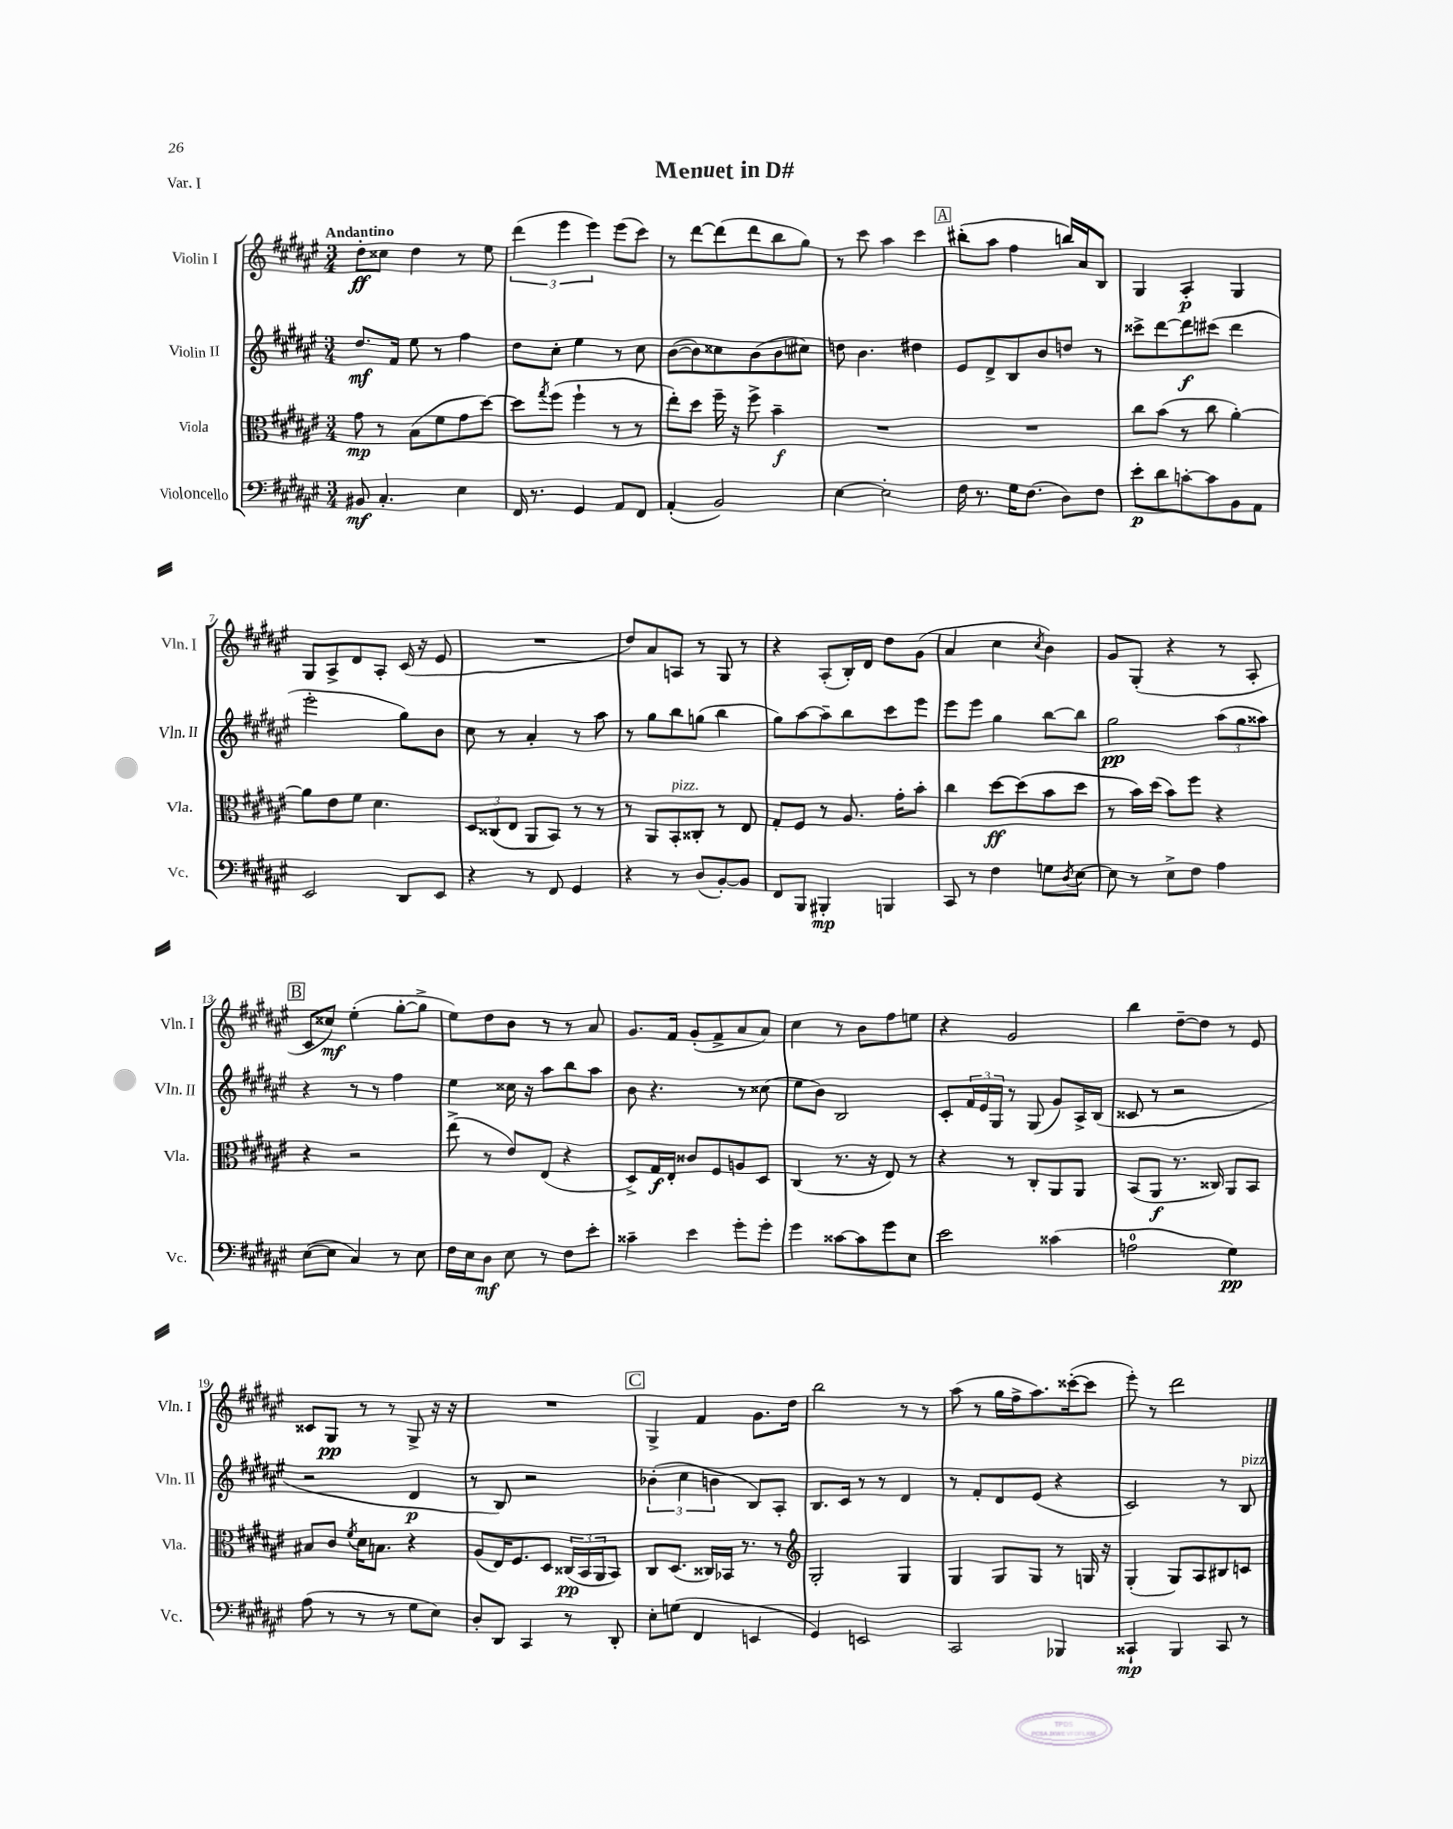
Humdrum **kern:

**kern	**dynam	**kern	**dynam	**kern	**dynam	**kern	**dynam
*part4	*part4	*part3	*part3	*part2	*part2	*part1	*part1
*staff4	*staff4	*staff3	*staff3	*staff2	*staff2	*staff1	*staff1
*I"Violoncello	*	*I"Viola	*	*I"Violin II	*	*I"Violin I	*
*I'Vc.	*	*I'Vla.	*	*I'Vln. II	*	*I'Vln. I	*
*clefF4	*	*clefC3	*	*clefG2	*	*clefG2	*
*k[f#c#g#d#a#e#]	*	*k[f#c#g#d#a#e#]	*	*k[f#c#g#d#a#e#]	*	*k[f#c#g#d#a#e#]	*
*M3/4	*	*M3/4	*	*M3/4	*	*M3/4	*
=1	=1	=1	=1	=1	=1	=1	=1
!	!	!	!	!	!	!LO:TX:a:B:t=Andantino	!
8BB#X/	mf	8g#\	mp	8.dd#/L	mf	8dd#'\L	ff
4.C#'/	.	8r	.	.	.	8cc##X\J	.
.	.	.	.	16f#/Jk	.	.	.
.	.	(8B\L	.	8ee#\	.	4dd#\	.
.	.	8f#\	.	8r	.	.	.
4E#\	.	8g#\	.	4ff#\	.	8r	.
.	.	[8dd#\J)	.	.	.	8ee#\	.
=2	=2	=2	=2	=2	=2	=2	=2
16FF#/	.	8dd#\L]	.	8dd#\L	.	(6ddd#\	.
8.r	.	.	.	.	.	.	.
.	.	8qgg#/	.	.	.	.	.
.	.	(8ff#\J	.	8cc#'\J	.	.	.
.	.	.	.	.	.	6eee#\	.
4GG#/	.	4ff#`\	.	4ee#\	.	.	.
.	.	.	.	.	.	6eee#\)	.
8AA#/L	.	8r	.	8r	.	(8eee#\L	.
8FF#/J	.	8r	.	8cc#\	.	8ccc#\J)	.
=3	=3	=3	=3	=3	=3	=3	=3
(4AA#'/	.	8ee#'\L)	.	([8b\L	.	8r	.
.	.	8dd#\J	.	8b\])	.	[8ddd#\L	.
2BB/)	.	16ff#~\	.	8cc##X\	.	(8ddd#\]	.
.	.	16r	.	.	.	.	.
.	.	8ff#^\	.	(8b\	.	8ddd#\	.
.	.	4b~\	f	8b\	.	8bb\	.
.	.	.	.	8cc#X\J)	.	8gg#\J)	.
=4	=4	=4	=4	=4	=4	=4	=4
[4E#\	.	2.r	.	8ddn\	.	8r	.
.	.	.	.	4.b\	.	8ccc#\	.
2E#'\]	.	.	.	.	.	4aa#\	.
.	.	.	.	4dd#X\	.	4ccc#\	.
!!LO:REH:place=s1:t=A
=5	=5	=5	=5	=5	=5	=5	=5
16F#\	.	2.r	.	8e#/L	.	(8bb#X'\L	.
8.r	.	.	.	.	.	.	.
.	.	.	.	8d#^/	.	8aa#\J	.
16G#\KL	.	.	.	8B/	.	4ff#\	.
(8.F#\J	.	.	.	.	.	.	.
.	.	.	.	8b/	.	.	.
8D#\L)	.	.	.	8ddn/J	.	16bbn/LL)	.
.	.	.	.	.	.	16a#/J	.
8F#\J	.	.	.	8r	.	8B/J	.
=6	=6	=6	=6	=6	=6	=6	=6
8e#'\L	p	8cc#\L	.	8ccc##X^\L	.	4G#/	.
8d#\	.	(8b\J	.	[8ddd#\	.	.	.
[8cn'\	.	8r	.	8ddd#\]	f	4A#'/	p
8c\]	.	8cc#\	.	(8ccc#X\J	.	.	.
8BB\	.	[4a#'\)	.	4ddd#\	.	4G#/	.
8AA#\J	.	.	.	.	.	.	.
!!LO:LB:g=z
=7	=7	=7	=7	=7	=7	=7	=7
2EE#/	.	8a#\L]	.	2eee#'\	.	8G#/L	.
.	.	8e#\	.	.	.	8A#^/	.
.	.	8f#\J	.	.	.	8d#/	.
.	.	4.d#\	.	.	.	8A#'/J	.
8DD#/L	.	.	.	8gg#\L)	.	(16c#/	.
.	.	.	.	.	.	16r	.
8EE#/J	.	.	.	8b\J	.	8e#/	.
=8	=8	=8	=8	=8	=8	=8	=8
4r	.	12D#/L	.	8cc#\	.	2.r	.
.	.	(12C##X/	.	.	.	.	.
.	.	.	.	8r	.	.	.
.	.	12E#/J	.	.	.	.	.
8r	.	8AA#/L	.	4a#'/	.	.	.
8FF#/	.	8BB/J)	.	.	.	.	.
4GG#/	.	8r	.	8r	.	.	.
.	.	8r	.	8aa#\	.	.	.
=9	=9	=9	=9	=9	=9	=9	=9
4r	.	8r	.	8r	.	8dd#/L)	.
.	.	8AA#/L	.	8gg#\L	.	8a#/	.
!	!	!LO:TX:a:i:t=pizz.	!	!	!	!	!
8r	.	8BB'/	.	8bb\	.	8An/J	.
(8D#/L	.	8C##X'/J	.	(8ggn\J	.	8r	.
[8BB'/)	.	8r	.	4bb\	.	8G#/	.
8BB/J]	.	8E#/	.	.	.	8r	.
=10	=10	=10	=10	=10	=10	=10	=10
8FF#/L	.	8G#'/L	.	8gg#\L)	.	4r	.
8BBB/J	.	8F#/J	.	[8aa#\	.	.	.
4BBB#X'/	mp	8r	.	8aa#~\]	.	(8A#'/L	.
.	.	8.A#/	.	8bb\	.	16B'/L)	.
.	.	.	.	.	.	16d#/JJ	.
4BBBn/	.	.	.	8ccc#\	.	8dd#\L	.
.	.	16g#'\KL	.	.	.	.	.
.	.	8b'\J	.	8eee#\J	.	(8g#\J	.
=11	=11	=11	=11	=11	=11	=11	=11
8CC#/	.	4cc#\	.	8eee#\L	.	4a#/	.
8r	.	.	.	8eee#\J	.	.	.
4F#\	.	[8dd#\L	ff	4gg#\	.	4cc#\	.
.	.	(8dd#\]	.	.	.	.	.
.	.	.	.	.	.	8qcc#/	.
8Gn\L	.	8b\	.	[8bb\L	.	4b\)	.
8qD#/	.	.	.	.	.	.	.
[8E#\J	.	8dd#\J	.	8bb\J]	.	.	.
=12	=12	=12	=12	=12	=12	=12	=12
8E#\]	.	8r	.	2gg#\	pp	8g#/L	.
8r	.	16b\LL)	.	.	.	(8G#'/J	.
.	.	(16dd#\JJ	.	.	.	.	.
8E#^\L	.	8b\L)	.	.	.	4r	.
8F#\J	.	8ff#\J	.	.	.	.	.
4A#\	.	4r	.	(12aa#\L	.	8r	.
.	.	.	.	12gg#\	.	.	.
.	.	.	.	.	.	8A#'/	.
.	.	.	.	12aa##X\J)	.	.	.
!!LO:LB:g=z
!!LO:REH:place=s1:t=B
=13	=13	=13	=13	=13	=13	=13	=13
([8E#\L	.	4r	.	4r	.	8c#/L	.
8E#\J]	.	.	.	.	.	8cc##X/J)	mf
4C#/)	.	2r	.	8r	.	(4ee#'\	.
.	.	.	.	8r	.	.	.
8r	.	.	.	4ff#\	.	[8gg#'\L	.
8E#\	.	.	.	.	.	8gg#^\J]	.
=14	=14	=14	=14	=14	=14	=14	=14
16F#\LL	.	(8ee#^\	.	4ee#\	.	8ee#\L)	.
16E#\J	.	.	.	.	.	.	.
8D#\J	mf	8r	.	.	.	8dd#\	.
8E#\	.	8e#/L)	.	16cc##X\	.	8b\J	.
.	.	.	.	16r	.	.	.
8r	.	(8E#/J	.	8aa#\L	.	8r	.
8F#\L	.	4r	.	8bb\	.	8r	.
8e#'\J	.	.	.	8aa#\J	.	8a#/	.
=15	=15	=15	=15	=15	=15	=15	=15
4c##X~\	.	8D#^/L)	.	8b\	.	8.g#/L	.
.	.	16G#/L	f	4.r	.	.	.
.	.	16E#'/JJ	.	.	.	16f#/Jk	.
4e#\	.	8c##X/L	.	.	.	(8g#'/L	.
.	.	8F#/	.	.	.	8f#^/	.
8g#'\L	.	8An/	.	8r	.	8a#/	.
8g#'\J	.	8D#/J	.	(8cc##X\	.	8a#/J)	.
=16	=16	=16	=16	=16	=16	=16	=16
4g#\	.	(4C#/	.	8ee#\L	.	4cc#\	.
.	.	.	.	8b\J)	.	.	.
[8c##X\L	.	8.r	.	2B/	.	8r	.
8c##\]	.	.	.	.	.	8b\L	.
.	.	16r	.	.	.	.	.
8g#\	.	8E#/)	.	.	.	8ff#\	.
8E#\J	.	8r	.	.	.	8een\J	.
=17	=17	=17	=17	=17	=17	=17	=17
2e#\	.	4r	.	8c#'/L	.	4r	.
.	.	.	.	24f#/L	.	.	.
.	.	.	.	24e#/	.	.	.
.	.	.	.	24G#/JJ	.	.	.
.	.	8r	.	8r	.	2g#/	.
.	.	8C#'/L	.	(8G#/	.	.	.
(4c##X\	.	8AA#/	.	8g#/L)	.	.	.
.	.	8AA#/J	.	16A#^/L	.	.	.
.	.	.	.	(16B/JJ	.	.	.
=18	=18	=18	=18	=18	=18	=18	=18
2An\	.	(8BB/L	.	8c##X/	.	4bb\	.
.	.	8AA#/J	f	8r	.	.	.
.	.	8.r	.	2r	.	[8dd#~\L	.
.	.	.	.	.	.	8dd#\J]	.
.	.	16C##X/)	.	.	.	.	.
4G#\)	pp	8AA#/L	.	.	.	8r	.
.	.	8BB/J	.	.	.	8e#/	.
!!LO:LB:g=z
=19	=19	=19	=19	=19	=19	=19	=19
(8A#\	.	8B#X/L	.	2r	.	8c##X/L	.
8r	.	8c#/J	.	.	.	8G#/J	pp
.	.	8qf#/	.	.	.	.	.
8r	.	16d#\KL	.	.	.	8r	.
.	.	8.Bn\J	.	.	.	.	.
8r	.	.	.	.	.	8r	.
8G#\L	.	4r	.	4d#/	p	8G#^/	.
8E#\J)	.	.	.	.	.	16r	.
.	.	.	.	.	.	16r	.
=20	=20	=20	=20	=20	=20	=20	=20
8D#'/L	.	(8A#/L	.	8r	.	2.r	.
8DD#/J	.	16E#/K)	.	8B/)	.	.	.
.	.	8.F#/	.	.	.	.	.
4CC#/	.	.	.	2r	.	.	.
.	.	8D#/J	.	.	.	.	.
8r	.	(24C##X/LL	pp	.	.	.	.
.	.	24BB/	.	.	.	.	.
.	.	24AA#/J	.	.	.	.	.
8DD#'/	.	8BB/J)	.	.	.	.	.
!!LO:REH:place=s1:t=C
=21	=21	=21	=21	=21	=21	=21	=21
8E#'\L	.	8C#/L	.	(6b-X'\	.	4G#^/	.
(8Gn\J	.	(8.D#/J	.	.	.	.	.
.	.	.	.	6cc#\	.	.	.
4FF#/	.	.	.	.	.	4f#/	.
.	.	16C##X/LL)	.	.	.	.	.
.	.	.	.	6bn\	.	.	.
.	.	16BB-X/JJ	.	.	.	.	.
.	.	8.r	.	.	.	.	.
4EEn/	.	.	.	8B/L)	.	8.g#\L	.
.	.	8r	.	8A#'/J	.	.	.
.	.	.	.	.	.	16dd#\Jk	.
=22	=22	=22	=22	=22	=22	=22	=22
*	*	*clefG2	*	*	*	*	*
4GG#/)	.	2G#'/	.	8.B/L	.	2bb\	.
.	.	.	.	16c#/Jk	.	.	.
2EEn/	.	.	.	8r	.	.	.
.	.	.	.	8r	.	.	.
.	.	4G#/	.	4d#/	.	8r	.
.	.	.	.	.	.	8r	.
=23	=23	=23	=23	=23	=23	=23	=23
2CC#/	.	4G#/	.	8r	.	(8aa#\	.
.	.	.	.	8f#'/L	.	8r	.
.	.	8G#/L	.	8d#/	.	16gg#\LL	.
.	.	.	.	.	.	16ff#^\J	.
.	.	8G#/J	.	(8e#/J	.	8.aa#\)	.
4BBB-X/	.	8r	.	4r	.	.	.
.	.	.	.	.	.	([16ccc##X'\k	.
.	.	16Gn/	.	.	.	8ccc##\J]	.
.	.	16r	.	.	.	.	.
=24	=24	=24	=24	=24	=24	=24	=24
4CC##X`/	mp	(4G#'/	.	2c#/)	.	8eee#'\)	.
.	.	.	.	.	.	8r	.
4BBB/	.	8G#/L)	.	.	.	2ddd#\	.
.	.	8A#/	.	.	.	.	.
8CC##/	.	8B#X/	.	8r	.	.	.
!	!	!	!	!LO:TX:a:i:t=pizz.	!	!	!
8r	.	8cn/J	.	8B/	.	.	.
==	==	==	==	==	==	==	==
*-	*-	*-	*-	*-	*-	*-	*-
